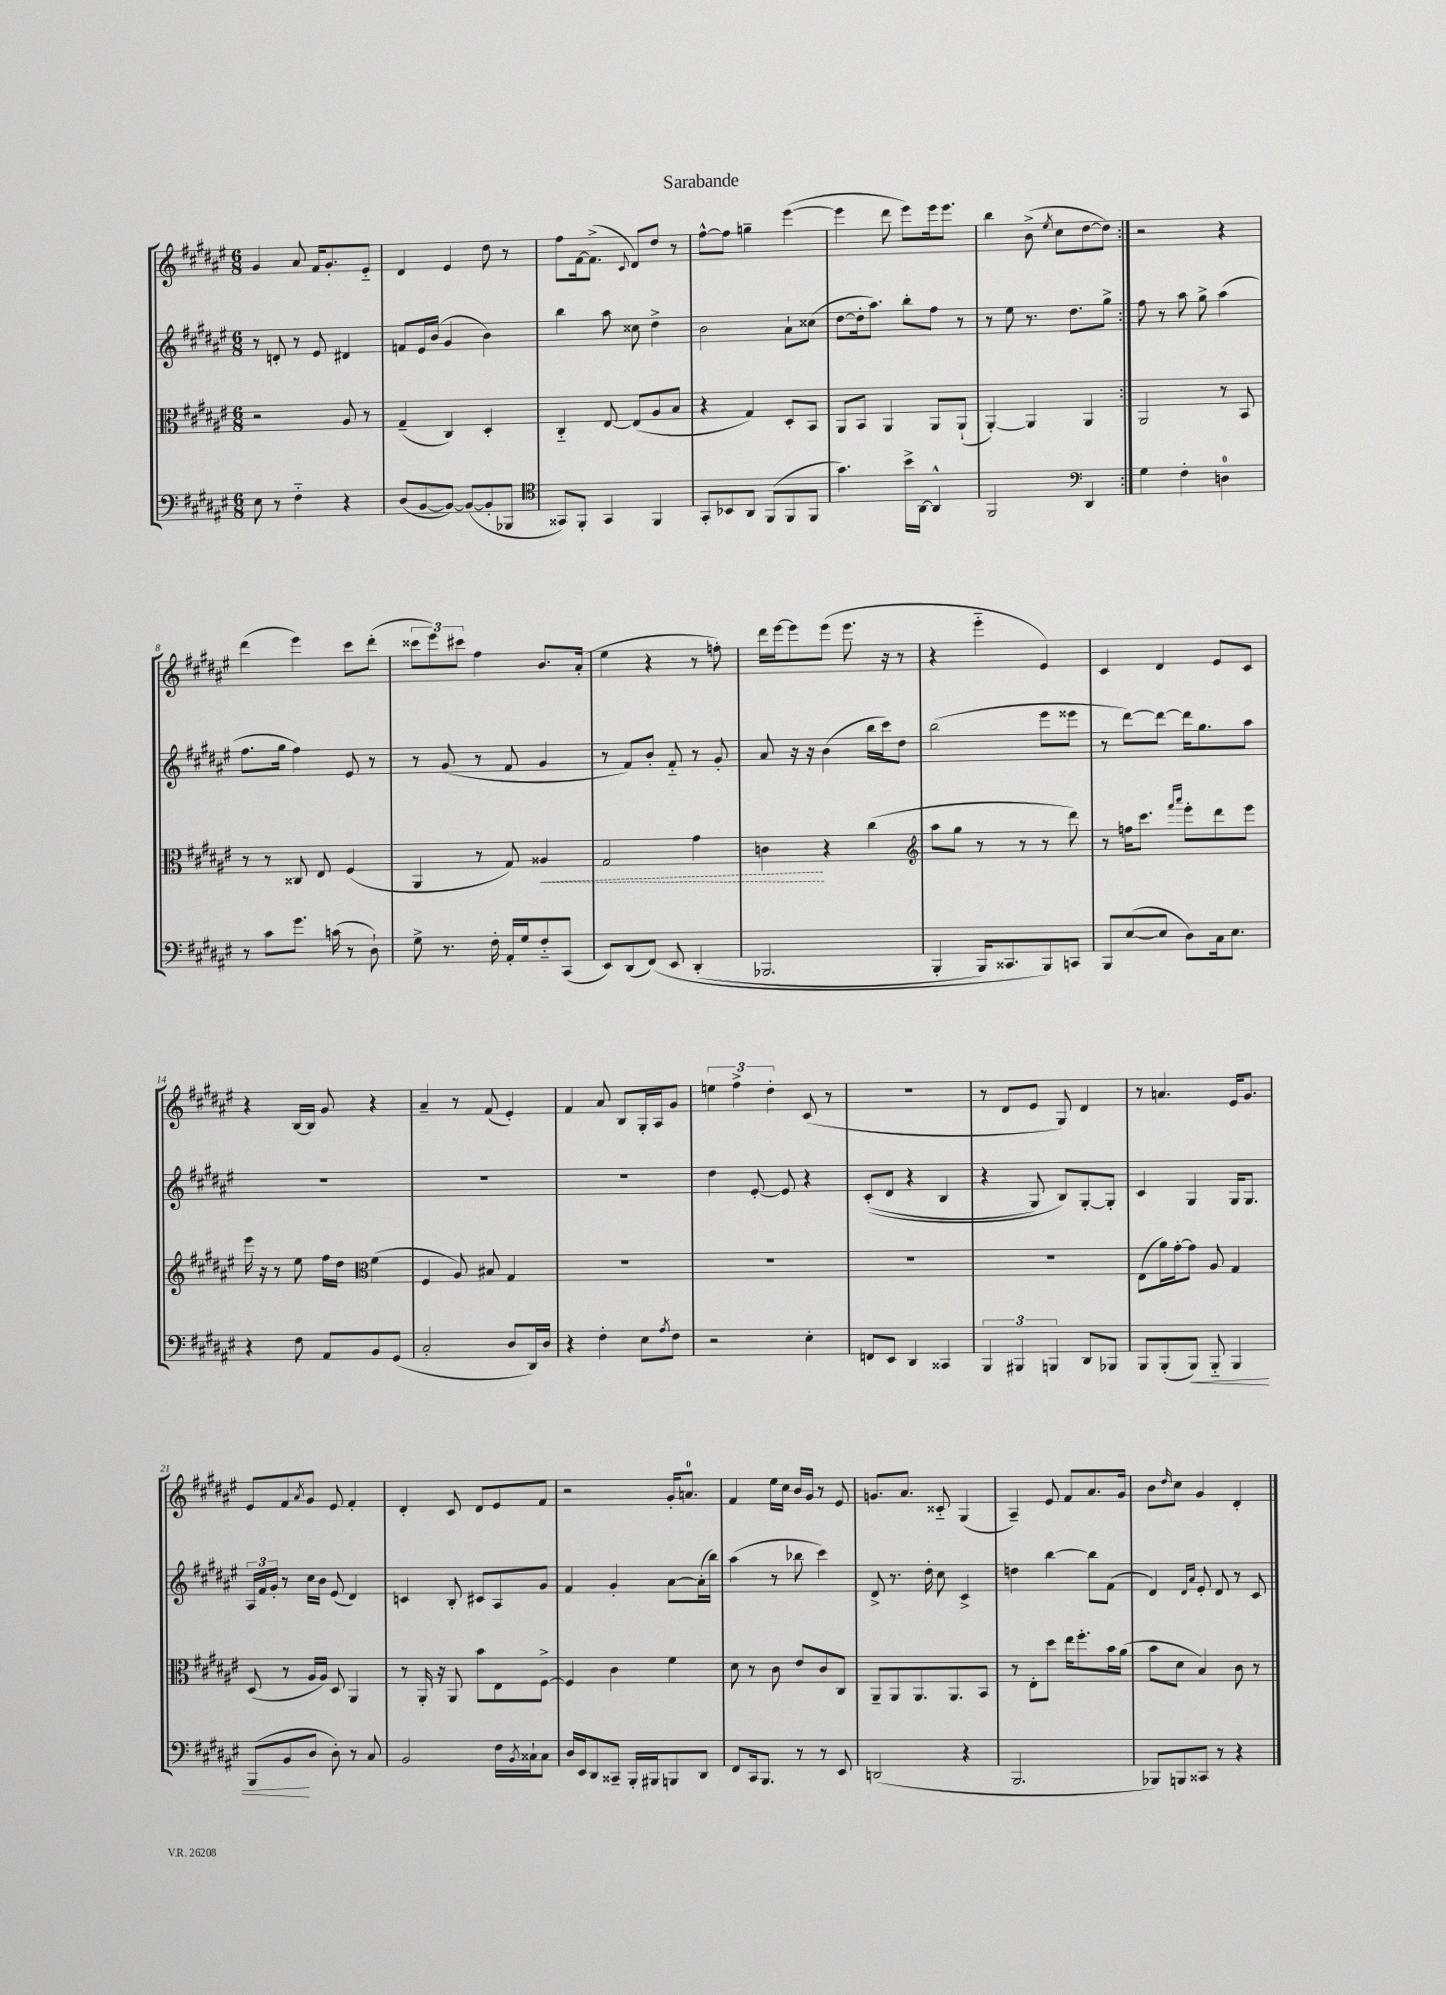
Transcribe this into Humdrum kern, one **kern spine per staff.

**kern	**kern	**kern	**kern
*staff4	*staff3	*staff2	*staff1
*clefF4	*clefC3	*clefG2	*clefG2
*k[f#c#g#d#a#e#]	*k[f#c#g#d#a#e#]	*k[f#c#g#d#a#e#]	*k[f#c#g#d#a#e#]
*M6/8	*M6/8	*M6/8	*M6/8
8E#\	2r	8r	4g#/
8r	.	8d'/	.
4F#'~\	.	8r	8a#/
.	.	8e#/	16f#/LK
.	.	.	8.g#'/
4r	8A#/	4d#/	.
.	8r	.	8e#'~/J
=	=	=	=
(8D#/L	(4G#~/	8f/L	4d#/
[8BB/	.	16e#/L	.
.	.	(16b/JJ	.
8BB/_J)	4C#/)	4g#/	4e#/
(8BB/_L	.	.	.
8BB'/]	4D#'/	4b\)	8dd#\
8BBB-/J	.	.	8r
=	=	=	=
*clefC4	*	*	*
8GG##/L)	4C#'~/	4bb\	8ff#\L
8FF#'/J	.	.	[16f#\k
.	.	.	(8.f#^\]J
4GG##/	[8E#/	8aa#\	.
.	.	.	8qqc#/
.	(8E#/]L	8cc##\	8d#/L)
4FF#/	8A#/	4dd#^\	8dd#/J
.	8B/J	.	8r
=	=	=	=
8GG#'/L	4r	2b\	[8ff#^^\L
8BB-/	.	.	8ff#\]J
8AA#/J	4G#/)	.	4gg~\
(8FF#/L	.	.	.
8FF#/	8D#'/L	8a#`\L	([4eee#\
8FF#/J	8BB/J	(8cc##\J	.
=	=	=	=
4.g#\)	8AA#/L	[8dd#\L	4eee#\]
.	8BB/J	16dd#'\]k	.
.	.	8.aa#\J)	.
.	4AA#/	.	8ddd#\
16b^\LL	.	8bb'\L	8eee#\L)
[16AA#\JJ	.	.	.
4AA#^^/]	8AA#/L	8ff#\J	16eee#\k
.	.	.	8.eee#\J
.	(8AA#`/J	8r	.
=	=	=	=
2FF#/	[4AA#'/)	8r	4bb\
.	.	8ee#\	.
.	4AA#/]	8.r	(8b^\
.	.	.	8qee#/
.	.	.	8cc#\L
.	.	8.dd#\L	.
*clefF4	*	*	*
4DD#/	4AA#/	.	[8dd#\
.	.	8gg#^\J	8dd#\]J)
=:|!	=:|!	=:|!	=:|!
4G#\	2AA#/	8ff#\	2r
.	.	8r	.
4F#'\	.	8aa#\	.
.	.	8gg#^\	.
4D\	8r	(4aa#\	4r
.	8BB/	.	.
=	=	=	=
8r	8r	8.ff#\L	(4ddd#\
8c#\L	8r	.	.
.	.	16gg#\Jk	.
8.g#\J	8C##/	4ff#\)	4eee#\)
.	8E#/	.	.
(16c\	.	.	.
8r	(4F#/	8e#/	8ccc#\L
8D#`\)	.	8r	(8ddd#'\J
=	=	=	=
8G#^\	4AA#/	8r	12ccc##\L
.	.	.	12eee#\)
8.r	.	(8g#/	.
.	.	.	12ccc#\J
.	8r	8r	4ff#\
16F#'\	.	.	.
16AA#'/LL	8G#/)	8f#/	.
16G#/J	.	.	.
8F#'~/	4A##/	4g#/	8.b/L
(8CC#/J	.	.	.
.	.	.	(16a#'/Jk
=	=	=	=
8EE#/L)	2G#/	8r	4ee#\
(8DD#/	.	8f#/L)	.
&(8FF#/J)	.	8b'/J	4r
8EE#/	.	8f#'~/	.
(4DD#'/	4g#\	8r	8r
.	.	8g#'/	8ff'\)
=	=	=	=
2.BBB-/	4c\	8a#/	16ddd#\LL
.	.	.	[16eee#\J
.	.	16r	8eee#\]
.	.	16r	.
.	4r	(4b\	(8eee#\J
.	.	.	8.eee#\
.	(4cc#\	16bb\LL	.
.	.	16ccc#\J)	16r
.	.	8dd#\J	8r
=	=	=	=
*	*clefG2	*	*
4BBB'/	8aa#\L	(2bb\	4r
.	8gg#\J	.	.
16BBB/LK)	8r	.	4eee#'~\
8.CC##/	.	.	.
.	8r	.	.
8BBB/&)	8r	8eee#\L	4e#/)
8CC/J	8ddd#\)	8eee##\J	.
=	=	=	=
8BBB/L	8r	8r	4c#/
([8E#/	16ff\LK	[8ddd#\L)	.
.	8.ccc#\J	.	.
8E#/]J	.	8ddd#\_J	4d#/
.	16qqfff#/LL	.	.
.	16qqaaa#/JJ	.	.
8D#\L)	8eee#'\L	16ddd#\]LK	.
.	.	8.gg#\	.
16C#\k	8ddd#\	.	8e#/L
8.E#\J	.	.	.
.	8eee#\J	8aa#\J	8c#/J
=	=	=	=
4r	16eee#\	2.r	4r
.	16r	.	.
.	8r	.	.
8F#\	8ee#\	.	[16B/LL
.	.	.	16B/]JJ
8AA#/L	16ff#\LL	.	8g#/
.	16dd#\JJ	.	.
*	*clefC3	*	*
8BB/	(4f#\	.	4r
(8GG#/J	.	.	.
=	=	=	=
2C#'/	4F#/	2.r	4a#~/
.	8A#/)	.	8r
.	8B#/	.	(8f#/
8D#/L	4G#/	.	4e#'/)
16DD#/L)	.	.	.
16D#/JJ	.	.	.
=	=	=	=
4r	2.r	2.r	4f#/
4F#'\	.	.	8a#/
.	.	.	8B/L
8E#\L	.	.	16G#'/L
.	.	.	16A#/J
8qA#/	.	.	.
8F#\J	.	.	8g#/J
=	=	=	=
2r	2.r	4dd#\	6ee\
.	.	.	6ff#^\
.	.	[8e#'/	.
.	.	.	6dd#'\
.	.	8e#/]	.
4E#'\	.	4r	(8c#/
.	.	.	8r
=	=	=	=
8FF/L	2.r	&((8c#'/L	2.r
8EE#/J	.	8d#/J	.
4DD#/	.	4r	.
4CC##/	.	4B/	.
=	=	=	=
6BBB/	2.r	4r	8r
.	.	.	8d#/L
6BBB#/	.	.	.
.	.	8G#/)	8e#/J
6BBB/	.	.	.
.	.	8B/L&)	8G#/)
8DD#/L	.	[8G#'/	4d#/
8BBB-/J	.	8G#'/]J	.
=	=	=	=
8BBB/L	(8E#\L	4c#/	8r
(8BBB'/	16a#\L)	.	4.a/
.	[16g#'\J	.	.
8BBB/J)	8g#\]J	4G#/	.
8BBB'~/	8A#/	.	.
4BBB/	4G#/	16G#/LK	16e#/LK
.	.	8.G#/J	8.g#/J
=	=	=	=
(8BBB/L	(8D#/	24A#/LL	8e#/L
.	.	24f#/	.
.	.	24g#'/JJ	.
8BB/	8r	8r	8f#/
.	.	.	8qa#/
8D#/J	16A#/LL	16cc#\LL	8g#/J
.	16A#/JJ)	16b\JJ	.
8D#'\)	8D#/	(8e#/	8e#/
8r	4AA#/	4d#/)	4f#'/
8C#/	.	.	.
=	=	=	=
2BB/	8r	4c/	4d#'/
.	16AA#'/	.	.
.	16r	.	.
.	8AA#/	8B'/	8c#/
.	8b\L	8c#/L	8d#/L
16F#\LL	8E#\	8A#/	8e#/
8qBB/	.	.	.
16C##`\J	.	.	.
8C##\J	[8F#^\J	8g#/J	8f#/J
=	=	=	=
16D#/LL	4F#/]	4f#/	2r
16EE#/J	.	.	.
8DD#/	.	.	.
8CC##~/J	4c#\	4g#'/	.
16BBB'/LL	.	.	.
16BBB#/J	.	.	.
8BBB/	4f#\	[8a#\L	16g#'/LK
.	.	.	8.a/J
8DD#/J	.	(16a#'\]L	.
.	.	16bb\JJ)	.
=	=	=	=
8FF#/L	8d#\	(4aa#\	4f#/
16CC#/k	8r	.	.
8.BBB/J	.	.	.
.	8c#\	8r	16ee#\LL
.	.	.	16cc#\JJ
8r	8e#/L	8bb-\	16b/LL
.	.	.	16g#/JJ
8r	8c#/	4ccc#\)	8r
8EE#/	8C#/J	.	8e#/
=	=	=	=
(2DD/	8AA#~/L	8d#^/	8.g/L
.	8AA#/	8.r	.
.	.	.	8.a#/J
.	8.AA#/	.	.
.	.	16dd#'\	.
.	.	8cc#\	8c##'~/
.	8.AA#/	.	.
4r	.	4c#^/	(4G#/
.	8BB/J	.	.
=	=	=	=
2.BBB/	8r	4dd\	4A#~/)
.	8E#'\L	.	.
.	8dd#\J	[4bb\	8e#/
.	16ee#\LK	.	8f#/L
.	8.ff#'\	.	.
.	.	8bb\]L	8.a#/
.	16b\L	(8f#\J	.
.	(16a#\JJ	.	16g#/Jk
=	=	=	=
8BBB-/L)	8b\L	4d#/)	8b\L
.	.	.	16qqdd#/
8BBB/	8d#\J	.	8cc#\J
.	.	16qqd#/LL	.
.	.	16qqa#/JJ	.
8CC##/J	4B/)	8e#'/	4g#/
8r	.	8d#/	.
4r	8c#\	8r	4d#'/
.	8r	8c#/	.
==	==	==	==
*-	*-	*-	*-
